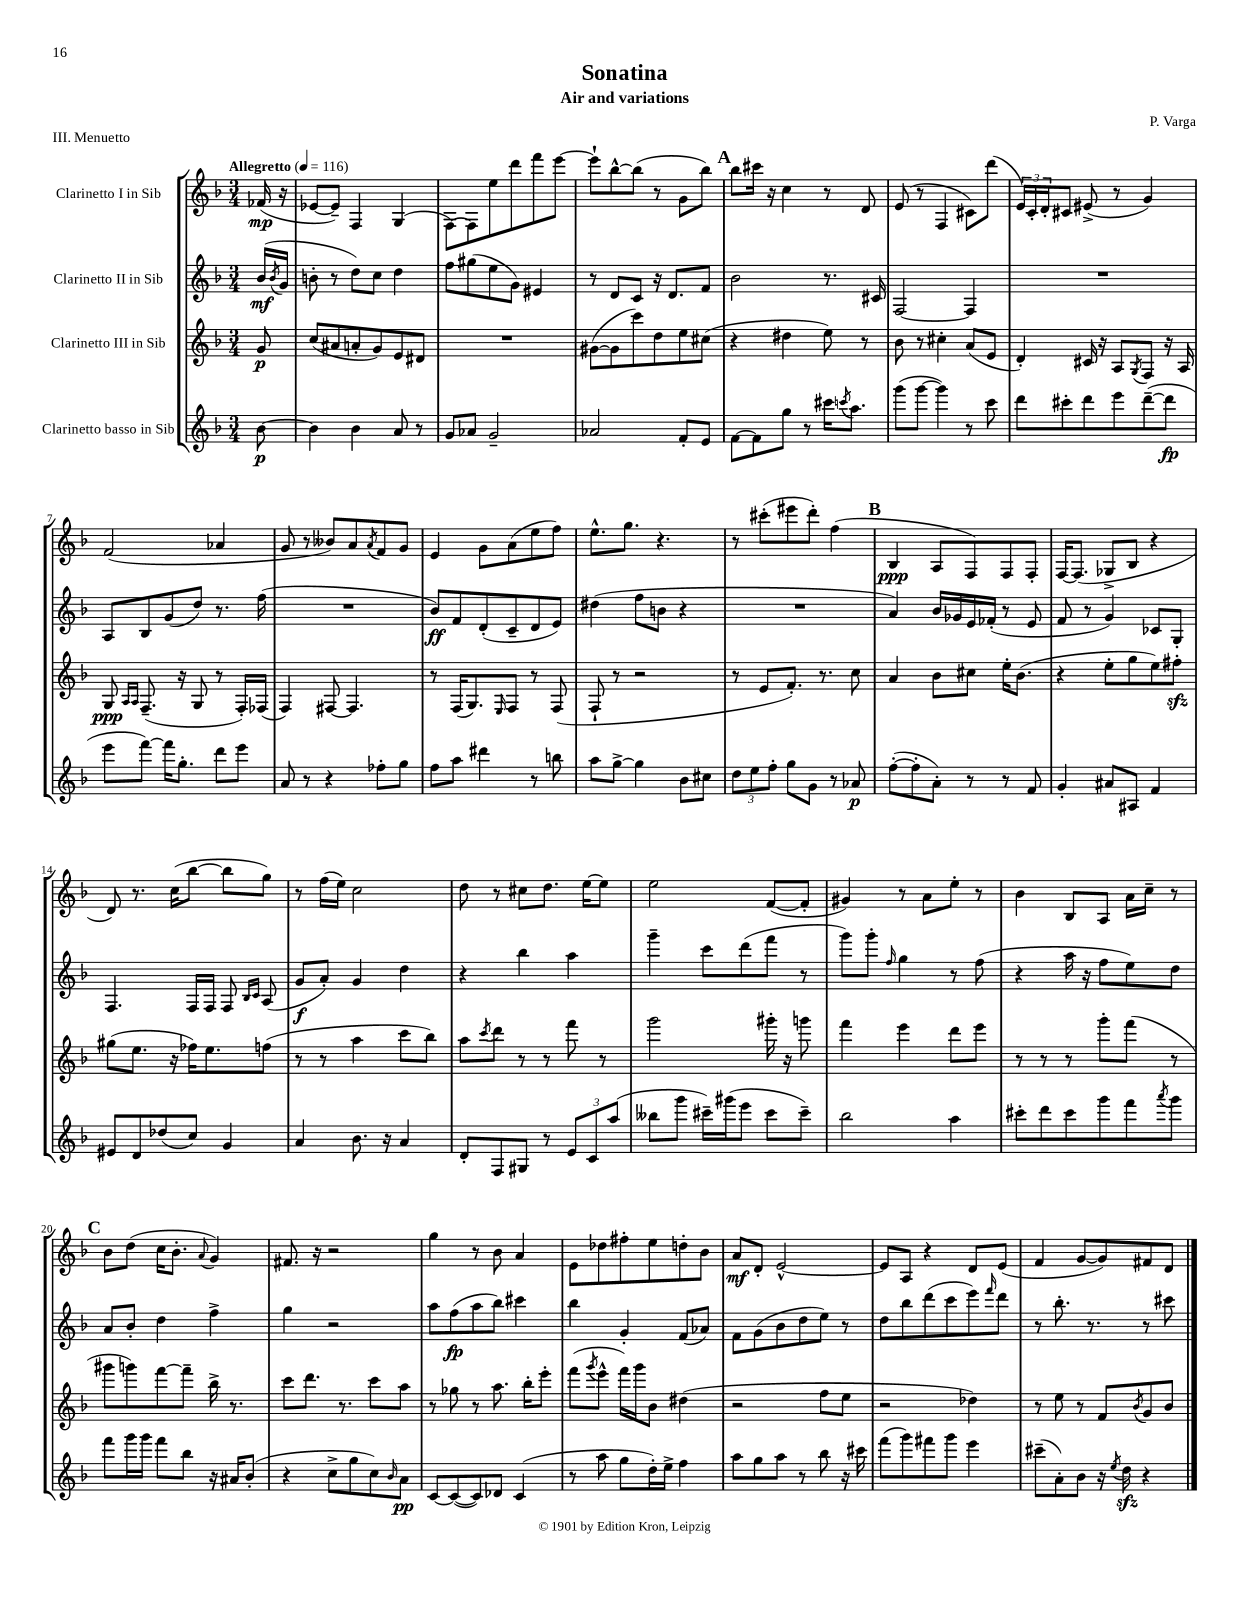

**kern	**dynam	**kern	**dynam	**kern	**dynam	**kern	**dynam
*part4	*part4	*part3	*part3	*part2	*part2	*part1	*part1
*staff4	*staff4	*staff3	*staff3	*staff2	*staff2	*staff1	*staff1
*I"Clarinetto basso in Sib	*	*I"Clarinetto III in Sib	*	*I"Clarinetto II in Sib	*	*I"Clarinetto I in Sib	*
*clefG2	*	*clefG2	*	*clefG2	*	*clefG2	*
*k[b-]	*	*k[b-]	*	*k[b-]	*	*k[b-]	*
*M3/4	*	*M3/4	*	*M3/4	*	*M3/4	*
*MM116	*	*MM116	*	*MM116	*	*MM116	*
=	=	=	=	=	=	=	=
!	!	!	!	!	!	!LO:TX:a:B:t=Allegretto	!
[8b-\	p	8g/	p	(16b-/LL	mf	(16f-X/	mp
.	.	.	.	8qb-/	.	.	.
.	.	.	.	16g/JJ	.	16r	.
=1	=1	=1	=1	=1	=1	=1	=1
4b-\]	.	(8cc/L	.	8bn'\	.	[8e-X/L	.
.	.	8a#X/	.	8r	.	8e-~/J])	.
4b-\	.	8an'/	.	8dd\L)	.	4F/	.
.	.	8g/)	.	8cc\J	.	.	.
8a/	.	8e/	.	4dd\	.	(4G/	.
8r	.	8d#X/J	.	.	.	.	.
=2	=2	=2	=2	=2	=2	=2	=2
8g/L	.	2.r	.	8ff\L	.	[8F\L)	.
8a-X/J	.	.	.	(8gg#X\	.	8F\]	.
2g~/	.	.	.	8ee\	.	8ee\	.
.	.	.	.	8g\J)	.	8ddd\	.
.	.	.	.	4e#X/	.	8fff\	.
.	.	.	.	.	.	[8eee\J	.
=3	=3	=3	=3	=3	=3	=3	=3
2a-X/	.	([8g#X\L	.	8r	.	8eee`\L]	.
.	.	8g#\]	.	8d/L	.	[8bb-^^\	.
.	.	8ccc\)	.	8c/J	.	(8bb-\J]	.
.	.	8dd\	.	16r	.	8r	.
.	.	.	.	8.d/L	.	.	.
8f'/L	.	8ee\	.	.	.	8g\L	.
8e/J	.	(8cc#X\J	.	8f/J	.	8bb-\J)	.
!!LO:REH:place=s1:t=A
=4	=4	=4	=4	=4	=4	=4	=4
[8f\L	.	4r	.	2b-\	.	8bb-\L	.
8f\]	.	.	.	.	.	16ccc#X\Jk	.
.	.	.	.	.	.	16r	.
8gg\J	.	4dd#X\	.	.	.	4cc\	.
8r	.	.	.	.	.	.	.
16ccc#X\KL	.	8ee\)	.	8.r	.	8r	.
8qcccn/	.	.	.	.	.	.	.
8.aa\J	.	.	.	.	.	.	.
.	.	8r	.	.	.	8d/	.
.	.	.	.	16c#X/	.	.	.
=5	=5	=5	=5	=5	=5	=5	=5
(8ggg\L	.	8b-\	.	[2F/	.	(8e/	.
[8ggg\J	.	8r	.	.	.	8r	.
4ggg\])	.	4cc#X'\	.	.	.	4F/	.
8r	.	(8a/L	.	4F/]	.	8c#X\L)	.
8ccc\	.	8e/J	.	.	.	(8ddd\J	.
=6	=6	=6	=6	=6	=6	=6	=6
8ddd\L	.	4d'/)	.	2.r	.	24e/LL)	.
.	.	.	.	.	.	24c'/	.
.	.	.	.	.	.	24d'/J	.
8ccc#X'\	.	.	.	.	.	8c#X/J	.
8ddd\	.	16c#X/	.	.	.	(8e#X^/	.
.	.	16r	.	.	.	.	.
8eee\	.	8A/L	.	.	.	8r	.
.	.	8qG/	.	.	.	.	.
([8ddd~\	.	8F/J	.	.	.	4g/)	.
8ddd\J]	fp	16r	.	.	.	.	.
.	.	16A/	.	.	.	.	.
!!LO:LB:g=z
=7	=7	=7	=7	=7	=7	=7	=7
8eee\L	.	8G/	ppp	8A/L	.	(2f/	.
.	.	16qqA/LL	.	.	.	.	.
.	.	16qqA/JJ	.	.	.	.	.
[8fff\J)	.	(8.F~/	.	8B-/	.	.	.
16fff\KL]	.	.	.	(8g/	.	.	.
8.gg'\J	.	16r	.	.	.	.	.
.	.	8G/	.	8dd/J)	.	.	.
8ddd\L	.	8r	.	8.r	.	4a-X/	.
8eee\J	.	16F'/LL)	.	.	.	.	.
.	.	(16F-X/JJ	.	(16ff\	.	.	.
=8	=8	=8	=8	=8	=8	=8	=8
8a/	.	4F/)	.	2.r	.	8g/	.
8r	.	.	.	.	.	8r	.
4r	.	[8F#X/	.	.	.	8b--X/L)	.
.	.	4.F#/]	.	.	.	8a/	.
.	.	.	.	.	.	8qa/	.
8ff-X'\L	.	.	.	.	.	8f/	.
8gg\J	.	.	.	.	.	8g/J	.
=9	=9	=9	=9	=9	=9	=9	=9
8ff\L	.	8r	.	8b-/L)	ff	4e/	.
8aa\J	.	(16F/KL	.	8f/	.	.	.
.	.	8.G/)	.	.	.	.	.
4ddd#X\	.	.	.	(8d'/	.	8g\L	.
.	.	16qqE/	.	.	.	.	.
.	.	8F/J	.	8c~/	.	(8a\	.
8r	.	8r	.	8d/	.	8ee\	.
8bbn\	.	(8F/	.	8e/J)	.	8ff\J)	.
=10	=10	=10	=10	=10	=10	=10	=10
8aa\L	.	8F`/	.	(4dd#X\	.	8.ee^^\L	.
[8gg^\J	.	8r	.	.	.	.	.
.	.	.	.	.	.	8.gg\J	.
4gg\]	.	2r	.	8ff\L	.	.	.
.	.	.	.	8bn\J	.	4.r	.
8b-\L	.	.	.	4r	.	.	.
8cc#X\J	.	.	.	.	.	.	.
=11	=11	=11	=11	=11	=11	=11	=11
12dd\L	.	8r	.	2.r	.	8r	.
12ee\	.	.	.	.	.	.	.
.	.	8e/L	.	.	.	(8ccc#X'\L	.
12ff'\J	.	.	.	.	.	.	.
8gg\L	.	8.f'/J)	.	.	.	8eee#X\	.
8g\J	.	.	.	.	.	8ddd'\J)	.
.	.	8.r	.	.	.	.	.
8r	.	.	.	.	.	(4ff\	.
8a-X/	p	8cc\	.	.	.	.	.
!!LO:REH:place=s1:t=B
=12	=12	=12	=12	=12	=12	=12	=12
([8ff'\L	.	4a/	.	4a/)	.	4B-/	ppp
8ff'\]	.	.	.	.	.	.	.
8a'\J)	.	8b-\L	.	16b-/LL	.	8A/L	.
.	.	.	.	16g-X/	.	.	.
8r	.	8cc#X\J	.	16e/	.	8F/)	.
.	.	.	.	(16f-X'/JJ	.	.	.
8r	.	16ee'\KL	.	8r	.	8F/	.
.	.	(8.b-\J	.	.	.	.	.
8f/	.	.	.	8e/	.	8F'/J	.
=13	=13	=13	=13	=13	=13	=13	=13
4g'/	.	4r	.	8f/	.	[16F/KL	.
.	.	.	.	.	.	(8.F/J]	.
.	.	.	.	8r	.	.	.
8a#X/L	.	8ee'\L	.	4g/)	.	8G-X^/L	.
8A#X/J	.	8gg\	.	.	.	8B-/J	.
4f/	.	8ee\)	.	8c-X/L	.	4r	.
.	.	8ff#Xzz'\J	.	8G'/J	.	.	.
!!LO:LB:g=z
=14	=14	=14	=14	=14	=14	=14	=14
8e#X/L	.	(8gg#X\L	.	4.F/	.	8d/)	.
8d/	.	8.ee\J	.	.	.	8.r	.
(8dd-X/	.	.	.	.	.	.	.
.	.	16r	.	.	.	(16cc\KL	.
8cc/J)	.	16ff-X\KL)	.	16F/LL	.	[8bb-\J	.
.	.	8.ee\	.	16F/JJ	.	.	.
4g/	.	.	.	8F/	.	8bb-\L]	.
.	.	.	.	16qqB-/LL	.	.	.
.	.	.	.	16qqc/JJ	.	.	.
.	.	(8ffn\J	.	(8A/	.	8gg\J)	.
=15	=15	=15	=15	=15	=15	=15	=15
4a/	.	8r	.	8g/L	f	8r	.
.	.	8r	.	8a'/J)	.	(16ff\LL	.
.	.	.	.	.	.	16ee\JJ)	.
8.b-\	.	4aa\	.	4g/	.	2cc\	.
16r	.	.	.	.	.	.	.
4a/	.	8ccc\L	.	4dd\	.	.	.
.	.	8bb-\J)	.	.	.	.	.
=16	=16	=16	=16	=16	=16	=16	=16
8d'/L	.	8aa\L	.	4r	.	8dd\	.
.	.	8qccc/	.	.	.	.	.
8F/	.	8ddd\J	.	.	.	8r	.
8G#X/J	.	8r	.	4bb-\	.	8cc#X\L	.
8r	.	8r	.	.	.	8.dd\J	.
12e/L	.	8fff\	.	4aa\	.	.	.
.	.	.	.	.	.	[16ee\KL	.
12c/	.	.	.	.	.	.	.
.	.	8r	.	.	.	8ee\J]	.
(12aa/J	.	.	.	.	.	.	.
=17	=17	=17	=17	=17	=17	=17	=17
8bb--X\L	.	2ggg\	.	4ggg~\	.	2ee\	.
8ggg\J	.	.	.	.	.	.	.
16ccc#X~\LL)	.	.	.	8ccc\L	.	.	.
(16ggg#X\J	.	.	.	.	.	.	.
8eee\J	.	.	.	(8ddd\	.	.	.
8ccc#\L	.	16ggg#X'\	.	8fff\J	.	([8f/L	.
.	.	16r	.	.	.	.	.
8ccc#~\J)	.	8gggn\	.	8r	.	8f'/J]	.
=18	=18	=18	=18	=18	=18	=18	=18
2bb-\	.	4fff\	.	8ggg\L)	.	4g#X/)	.
.	.	.	.	8ggg'\J	.	.	.
.	.	.	.	16qqff/	.	.	.
.	.	4eee\	.	4gg\	.	8r	.
.	.	.	.	.	.	8a\L	.
4aa\	.	8ddd\L	.	8r	.	8ee'\J	.
.	.	8eee\J	.	(8ff\	.	8r	.
=19	=19	=19	=19	=19	=19	=19	=19
8ccc#X'\L	.	8r	.	4r	.	4b-\	.
8ddd\	.	8r	.	.	.	.	.
8ccc#\	.	8r	.	16aa\	.	8B-/L	.
.	.	.	.	16r	.	.	.
8ggg\	.	8ggg'\L	.	8ff\L	.	8A/J	.
8fff\	.	(8fff\J	.	8ee\)	.	16a\LL	.
.	.	.	.	.	.	16cc~\JJ	.
8qaaa/	.	.	.	.	.	.	.
8ggg\J	.	8r	.	8dd\J	.	8r	.
!!LO:LB:g=z
!!LO:REH:place=s1:t=C
=20	=20	=20	=20	=20	=20	=20	=20
8fff\L	.	8ggg#X\L	.	8a/L	.	8b-\L	.
16ggg\L	.	8gggn\)	.	8b-'/J	.	(8dd\J	.
16ggg\JJ	.	.	.	.	.	.	.
8fff\L	.	[8fff\	.	4dd\	.	16cc\KL	.
.	.	.	.	.	.	8.b-'\J	.
8bb-\J	.	8fff~\J]	.	.	.	.	.
.	.	.	.	.	.	8qqa/	.
16r	.	16bb-^\	.	4ff^\	.	4g/)	.
16a#X/KL	.	8.r	.	.	.	.	.
(8b-'/J	.	.	.	.	.	.	.
=21	=21	=21	=21	=21	=21	=21	=21
4r	.	8ccc\L	.	4gg\	.	8.f#X/	.
.	.	8.ddd\J	.	.	.	.	.
.	.	.	.	.	.	16r	.
8cc^\L	.	.	.	2r	.	2r	.
.	.	8.r	.	.	.	.	.
8gg\	.	.	.	.	.	.	.
8cc\)	.	8ccc\L	.	.	.	.	.
16qqb-/	.	.	.	.	.	.	.
8a\J	pp	8aa\J	.	.	.	.	.
=22	=22	=22	=22	=22	=22	=22	=22
[8c/L	.	8r	.	8aa\L	.	4gg\	.
(8c/_	.	8gg-X\	.	(8ff\	fp	.	.
8c/])	.	8r	.	8aa\	.	8r	.
8d-X/J	.	8.aa\	.	8bb-\J)	.	8b-\	.
(4c/	.	.	.	4ccc#X\	.	4a/	.
.	.	16bb-'\KL	.	.	.	.	.
.	.	8eee'\J	.	.	.	.	.
=23	=23	=23	=23	=23	=23	=23	=23
8r	.	(8fff\L	.	4bb-\	.	8e\L	.
.	.	8qggg/	.	.	.	.	.
8aa\	.	8eee^^\J	.	.	.	8dd-X\	.
8gg\L	.	16fff\LL)	.	4g'/	.	8ff#X'\	.
.	.	16ggg\J	.	.	.	.	.
16dd'\L)	.	8b-\J	.	.	.	8ee\	.
16ee^\JJ	.	.	.	.	.	.	.
4ff\	.	(4dd#X\	.	(8f/L	.	8ddn'\	.
.	.	.	.	8a-X/J)	.	8b-\J	.
=24	=24	=24	=24	=24	=24	=24	=24
8aa\L	.	2r	.	8f\L	.	8a/L	mf
8gg\	.	.	.	(8g\	.	8d'/J	.
8aa\J	.	.	.	8b-\	.	[2e^^/	.
8r	.	.	.	8dd\	.	.	.
8bb-\	.	8ff\L	.	8ee\J)	.	.	.
16r	.	8ee\J	.	8r	.	.	.
16ccc#X\	.	.	.	.	.	.	.
=25	=25	=25	=25	=25	=25	=25	=25
(8fff\L	.	2r	.	8dd\L	.	8e/L]	.
8ggg\)	.	.	.	8bb-\	.	8A/J	.
8fff#X\	.	.	.	(8ddd\	.	4r	.
8ggg\J	.	.	.	8ccc\	.	.	.
4eee\	.	4dd-X\)	.	8eee\)	.	8d/L	.
.	.	.	.	16qqfff/	.	.	.
.	.	.	.	8ddd\J	.	(8e/J	.
=26	=26	=26	=26	=26	=26	=26	=26
(8ccc#X~\L	.	8r	.	8r	.	4f/	.
8a'\)	.	8ee\	.	8.bb-'\	.	.	.
8b-\J	.	8r	.	.	.	[8g/L	.
.	.	.	.	8.r	.	.	.
16r	.	8f/L	.	.	.	8g/])	.
8qee/	.	.	.	.	.	.	.
16ddzz\	.	.	.	.	.	.	.
.	.	8qb-/	.	.	.	.	.
4r	.	8g/	.	8r	.	8f#X/	.
.	.	8b-/J	.	8ccc#X\	.	8d/J	.
==	==	==	==	==	==	==	==
*-	*-	*-	*-	*-	*-	*-	*-
